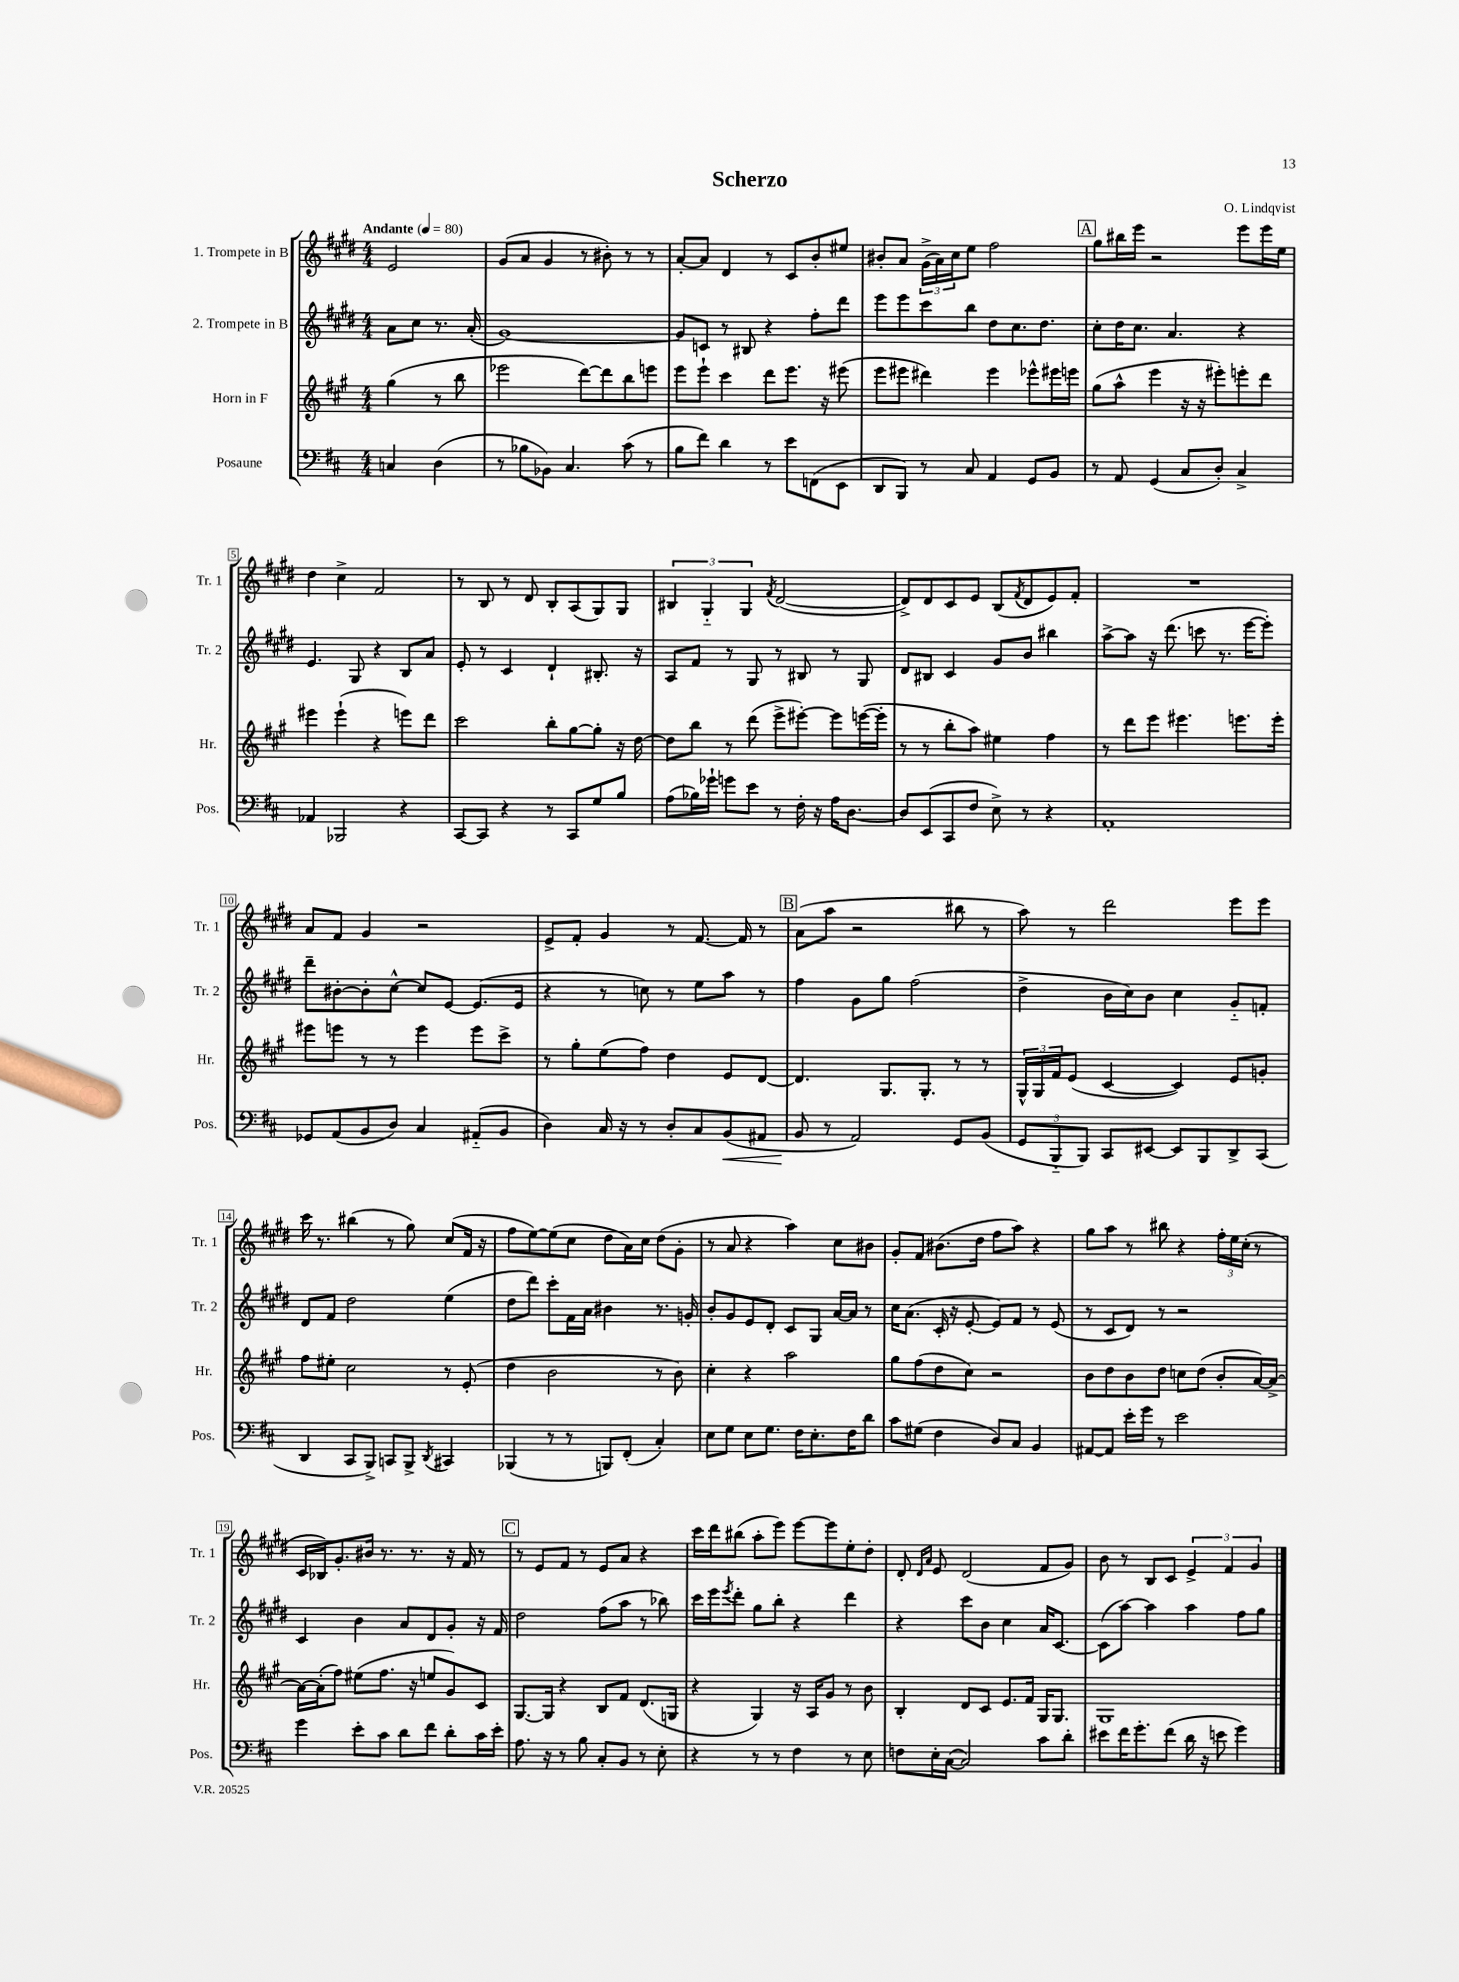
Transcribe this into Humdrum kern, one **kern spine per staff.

**kern	**dynam	**kern	**kern	**kern
*part4	*part4	*part3	*part2	*part1
*staff4	*staff4	*staff3	*staff2	*staff1
*I"Posaune	*	*I"Horn in F	*I"2. Trompete in B	*I"1. Trompete in B
*I'Pos.	*	*I'Hr.	*I'Tr. 2	*I'Tr. 1
*clefF4	*	*clefG2	*clefG2	*clefG2
*k[f#c#]	*	*k[f#c#g#]	*k[f#c#g#d#]	*k[f#c#g#d#]
*M4/4	*	*M4/4	*M4/4	*M4/4
*MM80	*	*MM80	*MM80	*MM80
=	=	=	=	=
!	!	!	!	!LO:TX:a:B:t=Andante
4Cn/	.	(4gg#\	8a\L	2e/
.	.	.	8cc#\J	.
(4D\	.	8r	8.r	.
.	.	8bb\	.	.
.	.	.	(16a'/	.
=1	=1	=1	=1	=1
8r	.	2eee-X\	[1g#)	(8g#/L
8B-X\L	.	.	.	8a/J
8BB-X\J)	.	.	.	4g#/
4.C#/	.	.	.	.
.	.	[8ddd\L)	.	8r
.	.	8ddd\]	.	8b#X'\)
(8c#\	.	8bb\	.	8r
8r	.	8eeen\J	.	8r
=2	=2	=2	=2	=2
8B\L	.	8eee\L	8g#/L]	[8a'/L
8f#\J)	.	8eee`\J	8cn/J	8a/J]
4d\	.	4ccc#\	8r	4d#/
.	.	.	8B#X/	.
8r	.	8ddd\L	4r	8r
8e\L	.	8.eee\J	.	8c#/L
(8FFn\	.	.	8ff#'\L	8b'/
.	.	16r	.	.
8EE\J	.	(8eee#X\	8ddd#\J	8ee#X/J
=3	=3	=3	=3	=3
8DD/L	.	8eee\L	8eee\L	8b#X'/L
8BBB/J)	.	8eee#X\J	8eee\	8a/J
8r	.	4ddd#X\)	8ccc#\	(24g#^\LL
.	.	.	.	24a\)
.	.	.	.	24cc#\J
8C#/	.	.	8bb\J	8ee\J
4AA/	.	4eee#\	8dd#\L	2ff#\
.	.	.	8.cc#\	.
8GG/L	.	8eee-X^^\L	.	.
.	.	.	8.dd#\J	.
8BB/J	.	16eee#X\L	.	.
.	.	16eeen\JJ	.	.
!!LO:REH:place=s1:t=A
=4	=4	=4	=4	=4
8r	.	(8gg#\L	8cc#'\L	8gg#\L
8AA/	.	8aa^^\J	16dd#\K	16bb#X\L
.	.	.	8.cc#\J	16eee\JJ
(4GG/	.	4eee\	.	2r
.	.	.	4.a/	.
8C#/L	.	16r	.	.
.	.	16r	.	.
8D'/J)	.	8eee#X'\L)	.	.
4C#^/	.	8eeen'\	4r	8eee\L
.	.	8ddd\J	.	16eee\L
.	.	.	.	16ee\JJ
!!LO:LB:g=z
=5	=5	=5	=5	=5
4AA-X/	.	4eee#X\	4.e/	4dd#\
2BBB-X/	.	(4eee#`\	.	4cc#^\
.	.	.	8G#/	.
.	.	4r	4r	2f#/
4r	.	8eeen\L)	8B/L	.
.	.	8ddd\J	8a/J	.
=6	=6	=6	=6	=6
[8CC#/L	.	2ccc#\	8e'/	8r
8CC#/J]	.	.	8r	8B/
4r	.	.	4c#/	8r
.	.	.	.	8d#/
8r	.	8bb'\L	4d#`/	8B'/L
8CC#/L	.	[8gg#\	.	(8A/
8G/	.	8gg#'\J]	8.B#X'/	8G#/)
8B/J	.	16r	.	8G#/J
.	.	[16dd\	16r	.
=7	=7	=7	=7	=7
(8A\L	.	8dd\L]	8A/L	6B#X/
16B-X\L)	.	8bb\J	8f#/J	.
.	.	.	.	6G#/
16g-X`\JJ	.	.	.	.
8gn\L	.	8r	8r	.
.	.	.	.	6G#/
8e\J	.	(8ddd\	8G#/	.
.	.	.	.	8qf#/
8r	.	8eee^\L	8r	([2d#/
16F#'\	.	[8eee#X'\J)	8B#X/	.
16r	.	.	.	.
16A\KL	.	8eee#\L]	8r	.
[8.D\J	.	.	.	.
.	.	([16eeen\L	8G#/	.
.	.	16eee'\JJ]	.	.
=8	=8	=8	=8	=8
8D/L]	.	8r	8d#/L	8d#^/L])
(8EE/	.	8r	8B#X/J	8d#/
8CC#/	.	8bb'\L	4c#/	8c#/
8F#/J	.	8aa\J)	.	8e/J
8E^\)	.	4ee#X\	8g#/L	(8B/L
.	.	.	.	8qf#/
8r	.	.	8b/J	8d#/
4r	.	4ff#\	4bb#X\	8e/)
.	.	.	.	8f#'/J
=9	=9	=9	=9	=9
1AA'	.	8r	[8aa^\L	1r
.	.	8ddd\L	8aa\J]	.
.	.	8eee\J	16r	.
.	.	.	(8.ddd#\	.
.	.	4.eee#X\	.	.
.	.	.	8cccn\	.
.	.	.	8.r	.
.	.	8.eeen\L	.	.
.	.	.	[16eee\KL	.
.	.	.	8eee'\J])	.
.	.	16eee'\Jk	.	.
!!LO:LB:g=z
=10	=10	=10	=10	=10
8GG-X/L	.	8eee#X\L	8ddd#~\L	8a/L
(8AA/	.	8eeen\J	[8b#X'\	8f#/J
8BB/	.	8r	8b#'\]	4g#/
8D/J)	.	8r	[8cc#^^\J	.
4C#/	.	4eee\	8cc#/L]	2r
.	.	.	[8e/J	.
(8AA#X/L	.	8eee\L	(8.e/L]	.
8BB/J	.	8ccc#^\J	.	.
.	.	.	16e/Jk	.
=11	=11	=11	=11	=11
4D\)	.	8r	4r	8e^/L
.	.	8gg#'\L	.	8f#'/J
16C#/	.	(8ee\	8r	4g#/
16r	.	.	.	.
8r	.	8ff#\J)	8ccn\)	.
8D'/L	.	4dd\	8r	8r
8C#/	.	.	8ee\L	[8.f#/
!	!LO:HP:b	!	!	!
(8BB/	<	8e/L	8aa\J	.
.	.	.	.	16f#/]
8AA#X/J	.	[8d/J	8r	8r
!!LO:REH:place=s1:t=B
=12	=12	=12	=12	=12
8BB/	.	4.d/]	4ff#\	(8a\L
8r	[	.	.	8aa\J
2AA/)	.	.	8g#\L	2r
.	.	8.G#/L	8gg#\J	.
.	.	.	(2ff#\	.
.	.	8.G#'/J	.	.
8GG/L	.	8r	.	8bb#X\
(8BB/J	.	8r	.	8r
=13	=13	=13	=13	=13
12GG/L	.	24G#^^/LL	4dd#^\	8aa\)
.	.	24G#/	.	.
12BBB/	.	24f#/J	.	.
.	.	(8e/J	.	8r
12BBB/J)	.	.	.	.
8CC#/L	.	[4c#/	16b\LL	2ddd#\
.	.	.	16cc#\J)	.
[8EE#X/J	.	.	8b\J	.
8EE#/L]	.	4c#/])	4cc#\	.
8BBB/	.	.	.	.
8DD^/	.	8e/L	8g#/L	8eee\L
(8CC#/J	.	8gn'/J	8fn'/J	8eee\J
!!LO:LB:g=z
=14	=14	=14	=14	=14
4DD/	.	8ff#\L	8d#/L	16ccc#\
.	.	.	.	8.r
.	.	8ee#X'\J	8f#/J	.
8CC#/L	.	2cc#\	2dd#\	(4bb#X\
8BBB^/J)	.	.	.	.
8CCn/L	.	.	.	8r
8BBB^/J	.	.	.	8gg#\)
8qDD/	.	.	.	.
4CC#X/	.	8r	(4ee\	(8cc#/L
.	.	(8e'/	.	16f#/Jk
.	.	.	.	16r
=15	=15	=15	=15	=15
(4BBB-X/	.	4dd\	8dd#\L	8ff#\L
.	.	.	8ddd#\J)	[8ee\)
8r	.	2b\	8ccc#'\L	(8ee\]
8r	.	.	16f#\L	8cc#\J
.	.	.	16a\JJ	.
8BBBn/L)	.	.	4b#X\	8dd#\L
(8FF#'/J	.	.	.	16a\L)
.	.	.	.	16cc#\JJ
4C#'/)	.	8r	8.r	(8dd#\L
.	.	8b\)	.	8g#'\J
.	.	.	16gn'/	.
=16	=16	=16	=16	=16
8E\L	.	4cc#'\	8b'/L	8r
8G\J	.	.	8g#/	8a/
8E\L	.	4r	8e/	4r
8.G\J	.	.	8d#'/J	.
.	.	2aa\	8c#/L	4aa\)
16F#\KL	.	.	.	.
8.E'\	.	.	8G#/J	.
.	.	.	[16a/LL	8cc#\L
16F#\K	.	.	16a/JJ]	.
8d\J	.	.	8r	8b#X\J
=17	=17	=17	=17	=17
8c#\L	.	8gg#\L	16cc#\KL	8g#'/L
.	.	.	(8.a\J	.
(8G#X\J	.	(8ff#\	.	8f#/J
4F#\	.	8dd\	16c#'/	(8.b#X\L
.	.	.	16r	.
.	.	8cc#\J)	[8e'/	.
.	.	.	.	16dd#\Jk
8D/L)	.	2r	8e/L])	8ff#\L
8C#/J	.	.	8f#/J	8aa\J)
4BB/	.	.	8r	4r
.	.	.	(8e/	.
=18	=18	=18	=18	=18
[8AA#X/L	.	8b\L	8r	8gg#\L
8AA#/J]	.	8dd\	8c#/L	8aa\J
16e'\LL	.	8b\	8d#/J)	8r
16g\JJ	.	.	.	.
8r	.	8dd\J	8r	8bb#X\
2e\	.	8ccn\L	2r	4r
.	.	(8dd\J	.	.
.	.	8b'/L	.	24ff#'\LL
.	.	.	.	24ee\
.	.	.	.	(24cc#'\JJ
.	.	[16a/L)	.	8r
.	.	16a^/JJ_	.	.
!!LO:LB:g=z
=19	=19	=19	=19	=19
4g\	.	16a\LL_	4c#/	16c#/LL
.	.	(16a'\J]	.	16B-X/J)
.	.	8ff#\J)	.	8.g#'/
8e'\L	.	(8ee#X\L	4b\	.
.	.	.	.	16b#X/Jk
8c#\J	.	8.ff#\J	.	8.r
8d\L	.	.	8a/L	.
.	.	16r	.	8.r
8f#\J	.	8een/L	8d#/	.
8d'\L	.	8g#/)	8g#'/J	16r
.	.	.	.	16f#/
16c#\L	.	8c#/J	16r	8r
16e'\JJ	.	.	16f#/	.
!!LO:REH:place=s1:t=C
=20	=20	=20	=20	=20
8.A\	.	[8.G#/L	2dd#\	8r
.	.	.	.	8e/L
16r	.	16G#/Jk]	.	.
8r	.	4r	.	8f#/J
8B\	.	.	.	8r
8C#'/L	.	8B/L	(8ff#\L	8e/L
8BB/J	.	8f#/J	8aa\J	8a/J
8r	.	(8.d/L	8r	4r
8E'\	.	.	8bb-X\)	.
.	.	16Gn/Jk	.	.
=21	=21	=21	=21	=21
4r	.	4r	16ccc#\LL	16ccc#\LL
.	.	.	16eee\J	16ddd#\J
.	.	.	8qeee/	.
.	.	.	8ddd#'\J	(8bb#X\J
8r	.	4G#/)	8gg#\L	8aa'\L
8r	.	.	8bb'\J	8eee\J)
4F#\	.	16r	4r	[8eee\L
.	.	16A/KL	.	.
.	.	8g#/J	.	8eee\]
8r	.	8r	4ddd#\	8ee'\
8E\	.	8b\	.	8dd#'\J
=22	=22	=22	=22	=22
8Fn\L	.	4B'/	4r	8d#'/
.	.	.	.	16qqd#/LL
.	.	.	.	16qqa/JJ
16E'\L	.	.	.	8e/
([16C#\JJ	.	.	.	.
2C#/])	.	8d/L	8ccc#\L	(2d#/
.	.	8c#/J	8b\J	.
.	.	8.e/L	4cc#\	.
.	.	16f#/Jk	.	.
8c#\L	.	16G#/KL	16a/KL	8f#/L
.	.	8.G#/J	[8.c#/J	.
8d'\J	.	.	.	8g#/J)
=23	=23	=23	=23	=23
8e#X\L	.	1G#	(8c#\L]	8b\
16f#\K	.	.	[8aa\J)	8r
8.g'\	.	.	.	.
.	.	.	4aa\]	8B/L
(8f#\J	.	.	.	8c#/J
16d\	.	.	4aa\	6e^/
16r	.	.	.	.
8en\	.	.	.	.
.	.	.	.	6f#/
4g\)	.	.	8ff#\L	.
.	.	.	.	6g#/
.	.	.	8gg#\J	.
==	==	==	==	==
*-	*-	*-	*-	*-
